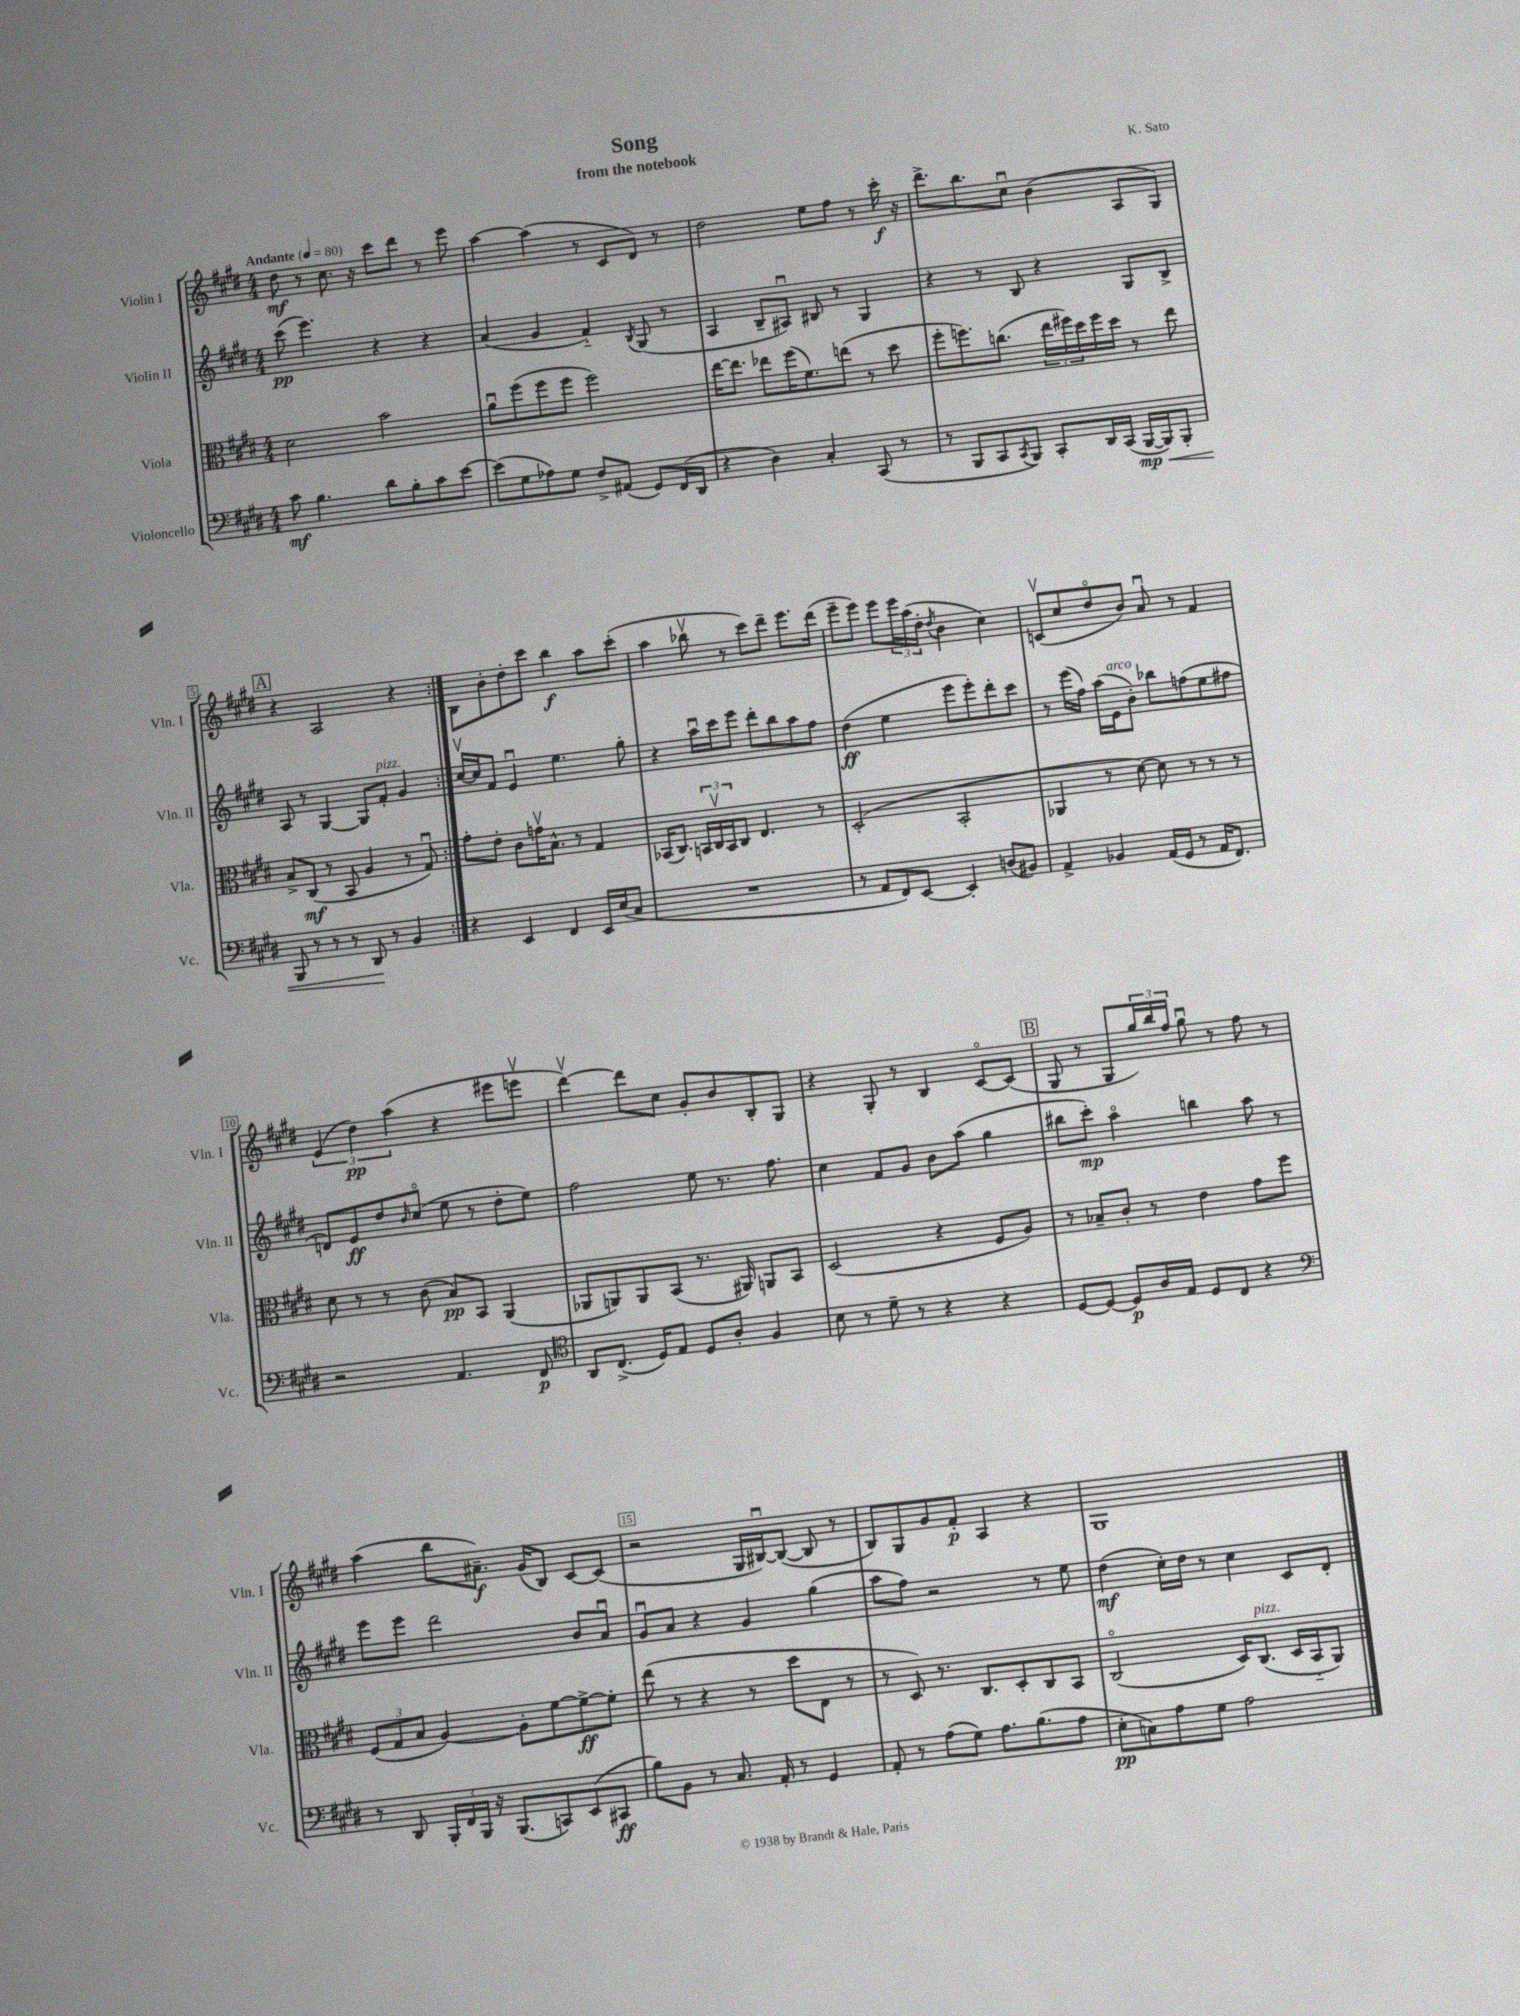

**kern	**dynam	**kern	**dynam	**kern	**dynam	**kern	**dynam
*part4	*part4	*part3	*part3	*part2	*part2	*part1	*part1
*staff4	*staff4	*staff3	*staff3	*staff2	*staff2	*staff1	*staff1
*I"Violoncello	*	*I"Viola	*	*I"Violin II	*	*I"Violin I	*
*I'Vc.	*	*I'Vla.	*	*I'Vln. II	*	*I'Vln. I	*
*clefF4	*	*clefC3	*	*clefG2	*	*clefG2	*
*k[f#c#g#d#]	*	*k[f#c#g#d#]	*	*k[f#c#g#d#]	*	*k[f#c#g#d#]	*
*M4/4	*	*M4/4	*	*M4/4	*	*M4/4	*
*MM80	*	*MM80	*	*MM80	*	*MM80	*
=1	=1	=1	=1	=1	=1	=1	=1
!	!	!	!	!	!	!LO:TX:a:B:t=Andante	!
8c#\	mf	2d#\	.	(8ccc#\	pp	8dd#\	mf
4.B\	.	.	.	4.eee\)	.	8r	.
.	.	.	.	.	.	8.cc#\	.
.	.	.	.	.	.	16r	.
8d#\L	.	2b\	.	4r	.	8ccc#\L	.
8B'\	.	.	.	.	.	8ddd#\J	.
8c#\	.	.	.	4r	.	8r	.
[8e\J	.	.	.	.	.	8eee\	.
=2	=2	=2	=2	=2	=2	=2	=2
(8e\L]	.	8au\L	.	(4a/	.	[4aa\	.
8G#\	.	(8ff#\	.	.	.	.	.
8A-X\)	.	8ff#\	.	4g#/	.	(4aa\]	.
8G#\J	.	8ff#\J	.	.	.	.	.
8F#^/L	.	2ff#\)	.	4f#/)	.	8r	.
(8AA#X/J	.	.	.	.	.	8c#/L	.
.	.	.	.	8qB/	.	.	.
8GG#/L)	.	.	.	(8G#/	.	8d#/J)	.
(16FF#/L	.	.	.	8r	.	8r	.
16DD#/JJ	.	.	.	.	.	.	.
=3	=3	=3	=3	=3	=3	=3	=3
4r	.	[16ee\KL	.	4A/	.	2dd#\	.
.	.	8.ee\J]	.	.	.	.	.
4D#\)	.	8ee-X\L	.	8B~/L	.	.	.
.	.	(16ff#\K	.	8A#Xu/J)	.	.	.
.	.	8.f#\)	.	.	.	.	.
4C#'/	.	.	.	8B#X/	.	8ee\L	.
.	.	(8een\J	.	8r	.	8ff#\J	.
(8CC#/	.	8r	.	4G#/	.	8r	.
8r	.	8dd#\	.	.	.	16ccc#'\	f
.	.	.	.	.	.	16r	.
=4	=4	=4	=4	=4	=4	=4	=4
8r	.	8ff#'\L	.	4r	.	8.ddd#^\L	.
8BBB/L	.	8.ffn\)	.	.	.	.	.
.	.	.	.	.	.	8.bb\	.
8CC#/	.	.	.	8r	.	.	.
.	.	(8.ccn\J	.	.	.	.	.
8qCC#/	.	.	.	.	.	.	.
8BBB/J)	.	.	.	8B/	.	8cc#u\J	.
8CC#'/L	.	24ee\LL	.	4r	.	(4b\	.
.	.	24ff#X\)	.	.	.	.	.
.	.	24dd#\	.	.	.	.	.
16DD#/L	.	16ff#\	.	.	.	.	.
(16CC#/JJ	.	16dd#\JJ	.	.	.	.	.
!	!LO:HP:b	!	!	!	!	!	!
[16BBB/LL	< mp	8r	.	8G#/L	.	8A/L	.
16BBB/J])	.	.	.	.	.	.	.
8BBB'/J	.	8ee\	.	8B^/J	.	8G#/J)	.
!!LO:LB:g=z
!!LO:REH:place=s1:t=A
=5	=5	=5	=5	=5	=5	=5	=5
8BBB/	.	8B^/L	.	8A/	.	4r	.
8r	.	(8C#/J	mf	8r	.	.	.
8r	.	8r	.	[4G#/	.	2A/	.
8r	.	8BB/	.	.	.	.	.
8DD#/	.	4A/	.	8G#/L]	.	.	.
!	!	!	!	!LO:TX:a:i:t=pizz.	!	!	!
8r	[	.	.	8f#'/J	.	.	.
4BB/	.	8r	.	4g#/	.	4r	.
.	.	8G#u/)	.	.	.	.	.
=6:|!	=6:|!	=6:|!	=6:|!	=6:|!	=6:|!	=6:|!	=6:|!
4r	.	8g#'\L	.	[16cc#v/LL	.	8B\L	.
.	.	.	.	16cc#/J]	.	.	.
.	.	8e'\J	.	8f#/J	.	8b'\	.
4EE/	.	8c#\L	.	4eu/	.	8dd#'\	.
.	.	16gnv\K	.	.	.	8ccc#\J	.
.	.	8.B^^\J	.	.	.	.	.
4FF#/	.	.	.	4.ee\	.	4bb\	f
.	.	8r	.	.	.	.	.
16EE/LL	.	4G#/	.	.	.	8aa\L	.
(16E/J	.	.	.	.	.	.	.
8C#/J	.	.	.	8gg#'\	.	(8ccc#'\J	.
=7	=7	=7	=7	=7	=7	=7	=7
1r	.	(16BB-X/KL	.	4r	.	4aa\	.
.	.	8.C#/J)	.	.	.	.	.
.	.	24BBn/LL	.	16aau\LL	.	8bb-Xv\	.
.	.	24C#v/	.	.	.	.	.
.	.	.	.	16ccc#\J	.	.	.
.	.	24BB/J	.	.	.	.	.
.	.	8C#/J	.	8eee\J	.	8r	.
.	.	4.E/	.	8ddd#'\L	.	8ccc#\L)	.
.	.	.	.	8bb\	.	8ddd#~\J	.
.	.	.	.	8aa\	.	8.eee\L	.
.	.	8r	.	8ff#\J	.	.	.
.	.	.	.	.	.	(16ddd#\Jk	.
=8	=8	=8	=8	=8	=8	=8	=8
8r	.	(2D#'/	.	(4dd#\	ff	8eee~\L	.
8AA/L	.	.	.	.	.	8eee\J)	.
8FF#/)	.	.	.	4ee\	.	8eee\L	.
[8EE/J	.	.	.	.	.	24eee\L	.
.	.	.	.	.	.	(24aa\	.
.	.	.	.	.	.	24dd#'\JJ	.
.	.	.	.	.	.	8qdd#/	.
4EE'/]	.	2BB'/	.	8eee\L	.	4b\	.
.	.	.	.	8eee'\)	.	.	.
(8Dn/L	.	.	.	8ddd#'\	.	4cc#\)	.
8BB#X/J)	.	.	.	8ccc#\J	.	.	.
=9	=9	=9	=9	=9	=9	=9	=9
4AA^/	.	4AA-X/	.	8r	.	(8cnv/L	.
.	.	.	.	(16eee\LL	.	8cc#/	.
.	.	.	.	16ff#\JJ)	.	.	.
4BB-X/	.	8r	.	(16aa\LL	.	8dd#/	.
!	!	!	!	!LO:TX:a:i:t=arco	!	!	!
.	.	.	.	16e\J	.	.	.
.	.	[8d#\)	.	8b'\J)	.	8b/J)	.
(16AA/LL	.	8d#\]	.	8bb-X\L	.	8au/	.
16GG#/JJ	.	.	.	.	.	.	.
8r	.	8r	.	(8ffn\	.	8r	.
16AA/KL	.	8r	.	8ee\	.	4f#/	.
8.FF#/J)	.	.	.	.	.	.	.
.	.	8r	.	8ff#X\J	.	.	.
!!LO:LB:g=z
=10	=10	=10	=10	=10	=10	=10	=10
2r	.	8d#\	.	8dn/L)	.	(6e/	.
.	.	8r	.	8e/	ff	.	.
.	.	.	.	.	.	6dd#\)	pp
.	.	8r	.	8dd#/	.	.	.
.	.	.	.	.	.	(6aa\	.
.	.	.	.	16qqb/	.	.	.
.	.	(8c#\	.	(8cc#/J	.	.	.
4.AA/	.	8B/L)	pp	8ee\	.	4r	.
.	.	8BB/J	.	8r	.	.	.
.	.	(4AA/	.	8dd#'\L	.	8eee#X\L	.
8FF#/	p	.	.	8ee\J)	.	8eeenv\J	.
=11	=11	=11	=11	=11	=11	=11	=11
*clefC4	*	*	*	*	*	*	*
8AA/L	.	8AA-X/L	.	2ff#\	.	[4ddd#v\)	.
(8.C#^/J	.	8AAn/)	.	.	.	.	.
.	.	8AA/	.	.	.	8ddd#\L]	.
16D#/KL)	.	.	.	.	.	.	.
8E/J	.	(8BB/J	.	.	.	8cc#\J	.
8D#/L	.	8.r	.	8ee\	.	8g#'/L	.
8A'/J	.	.	.	8.r	.	8b/	.
.	.	16AA#X/)	.	.	.	.	.
4F#/	.	8AAn/L	.	.	.	8B'/	.
.	.	.	.	8.ff#\	.	.	.
.	.	8BB/J	.	.	.	8G#/J	.
=12	=12	=12	=12	=12	=12	=12	=12
8B\	.	(2D#/	.	4cc#\	.	4r	.
8r	.	.	.	.	.	.	.
8d#~\	.	.	.	8f#/L	.	8G#'/	.
8r	.	.	.	8g#/J	.	8r	.
4r	.	4r	.	8b\L	.	4B/	.
.	.	.	.	(8aa\J	.	.	.
4r	.	8F#/L	.	4gg#\	.	[8c#/L	.
.	.	8A/J)	.	.	.	(8c#/J]	.
!!LO:REH:place=s1:t=B
=13	=13	=13	=13	=13	=13	=13	=13
[8D#/L	.	8r	.	8bb#X\L	.	8G#/	.
8D#/J_	.	8B-X~/L	.	8ccc#'\J)	mp	8r	.
8D#/L]	p	8c#'/J	.	4aa\	.	8G#/L	.
16A/L	.	8r	.	.	.	24gg#/L)	.
.	.	.	.	.	.	24bb/	.
16E/JJ	.	.	.	.	.	.	.
.	.	.	.	.	.	24ff#/JJ	.
8D#/L	.	4e\	.	4bbn\	.	8gg#u\	.
8C#/J	.	.	.	.	.	8r	.
4r	.	8g#\L	.	8aa\	.	8ff#\	.
.	.	8ff#\J	.	8r	.	8r	.
!!LO:LB:g=z
=14	=14	=14	=14	=14	=14	=14	=14
*clefF4	*	*	*	*	*	*	*
8r	.	(12F#/L	.	8eee\L	.	(4aa\	.
.	.	12G#/	.	.	.	.	.
8DD#/	.	.	.	8eee\J	.	.	.
.	.	12B/J	.	.	.	.	.
24BBB'/LL	.	[4A/)	.	2ddd#\	.	8bb\L	.
24FF#/	.	.	.	.	.	.	.
24BBB/JJ	.	.	.	.	.	.	.
16r	.	.	.	.	.	8.a#X~\J)	f
(8.BBB/L	.	.	.	.	.	.	.
.	.	8A'\L]	.	.	.	.	.
.	.	.	.	.	.	(16g#/KL	.
8CCn/)	.	[8f#\	.	.	.	8B/J)	.
(8EE/	.	8f#^\_	ff	8b/L	.	[8c#/L	.
8CC#X/J	ff	8f#'\J]	.	8au/J	.	(8c#/J]	.
=15	=15	=15	=15	=15	=15	=15	=15
8B\L)	.	(8ee\	.	8g#u/L	.	2r	.
8BB\J	.	8r	.	8a/J	.	.	.
8r	.	4r	.	4r	.	.	.
8.C#/	.	.	.	.	.	.	.
.	.	8r	.	4g#/	.	16G#/LL	.
16AA'/	.	.	.	.	.	[16B#Xu/J)	.
8r	.	8dd#\L	.	.	.	(8B#/J_	.
4GG#/	.	8E\J	.	(4gg#\	.	8B#/]	.
.	.	8r	.	.	.	8r	.
=16	=16	=16	=16	=16	=16	=16	=16
8AA'/	.	8r	.	8aa\L	.	8B/L)	.
8r	.	8D#/)	.	8ff#\J)	.	8G#/	.
(8A\L	.	8.r	.	2r	.	8g#/	.
8G#\J)	.	.	.	.	.	8f#'/J	p
.	.	8.C#/L	.	.	.	.	.
8.A\L	.	.	.	.	.	4A/	.
.	.	8D#'/	.	.	.	.	.
(8.B\	.	.	.	.	.	.	.
.	.	8C#/	.	8r	.	4r	.
8A\J	.	8BB/J	.	8ee\	.	.	.
=17	=17	=17	=17	=17	=17	=17	=17
8E'\L	pp	(2C#/	.	(4dd#\	mf	1G#	.
8Cn\)	.	.	.	.	.	.	.
8A\	.	.	.	16cc#'\LL)	.	.	.
.	.	.	.	16dd#\JJ	.	.	.
8G#\J	.	.	.	8r	.	.	.
2A\	.	16D#/KL)	.	4cc#\	.	.	.
!	!	!LO:TX:a:i:t=pizz.	!	!	!	!	!
.	.	(8.C#/J	.	.	.	.	.
.	.	16D#/LL	.	8c#/L	.	.	.
.	.	16BB/J	.	.	.	.	.
.	.	8AA/J)	.	8d#'/J	.	.	.
==	==	==	==	==	==	==	==
*-	*-	*-	*-	*-	*-	*-	*-
